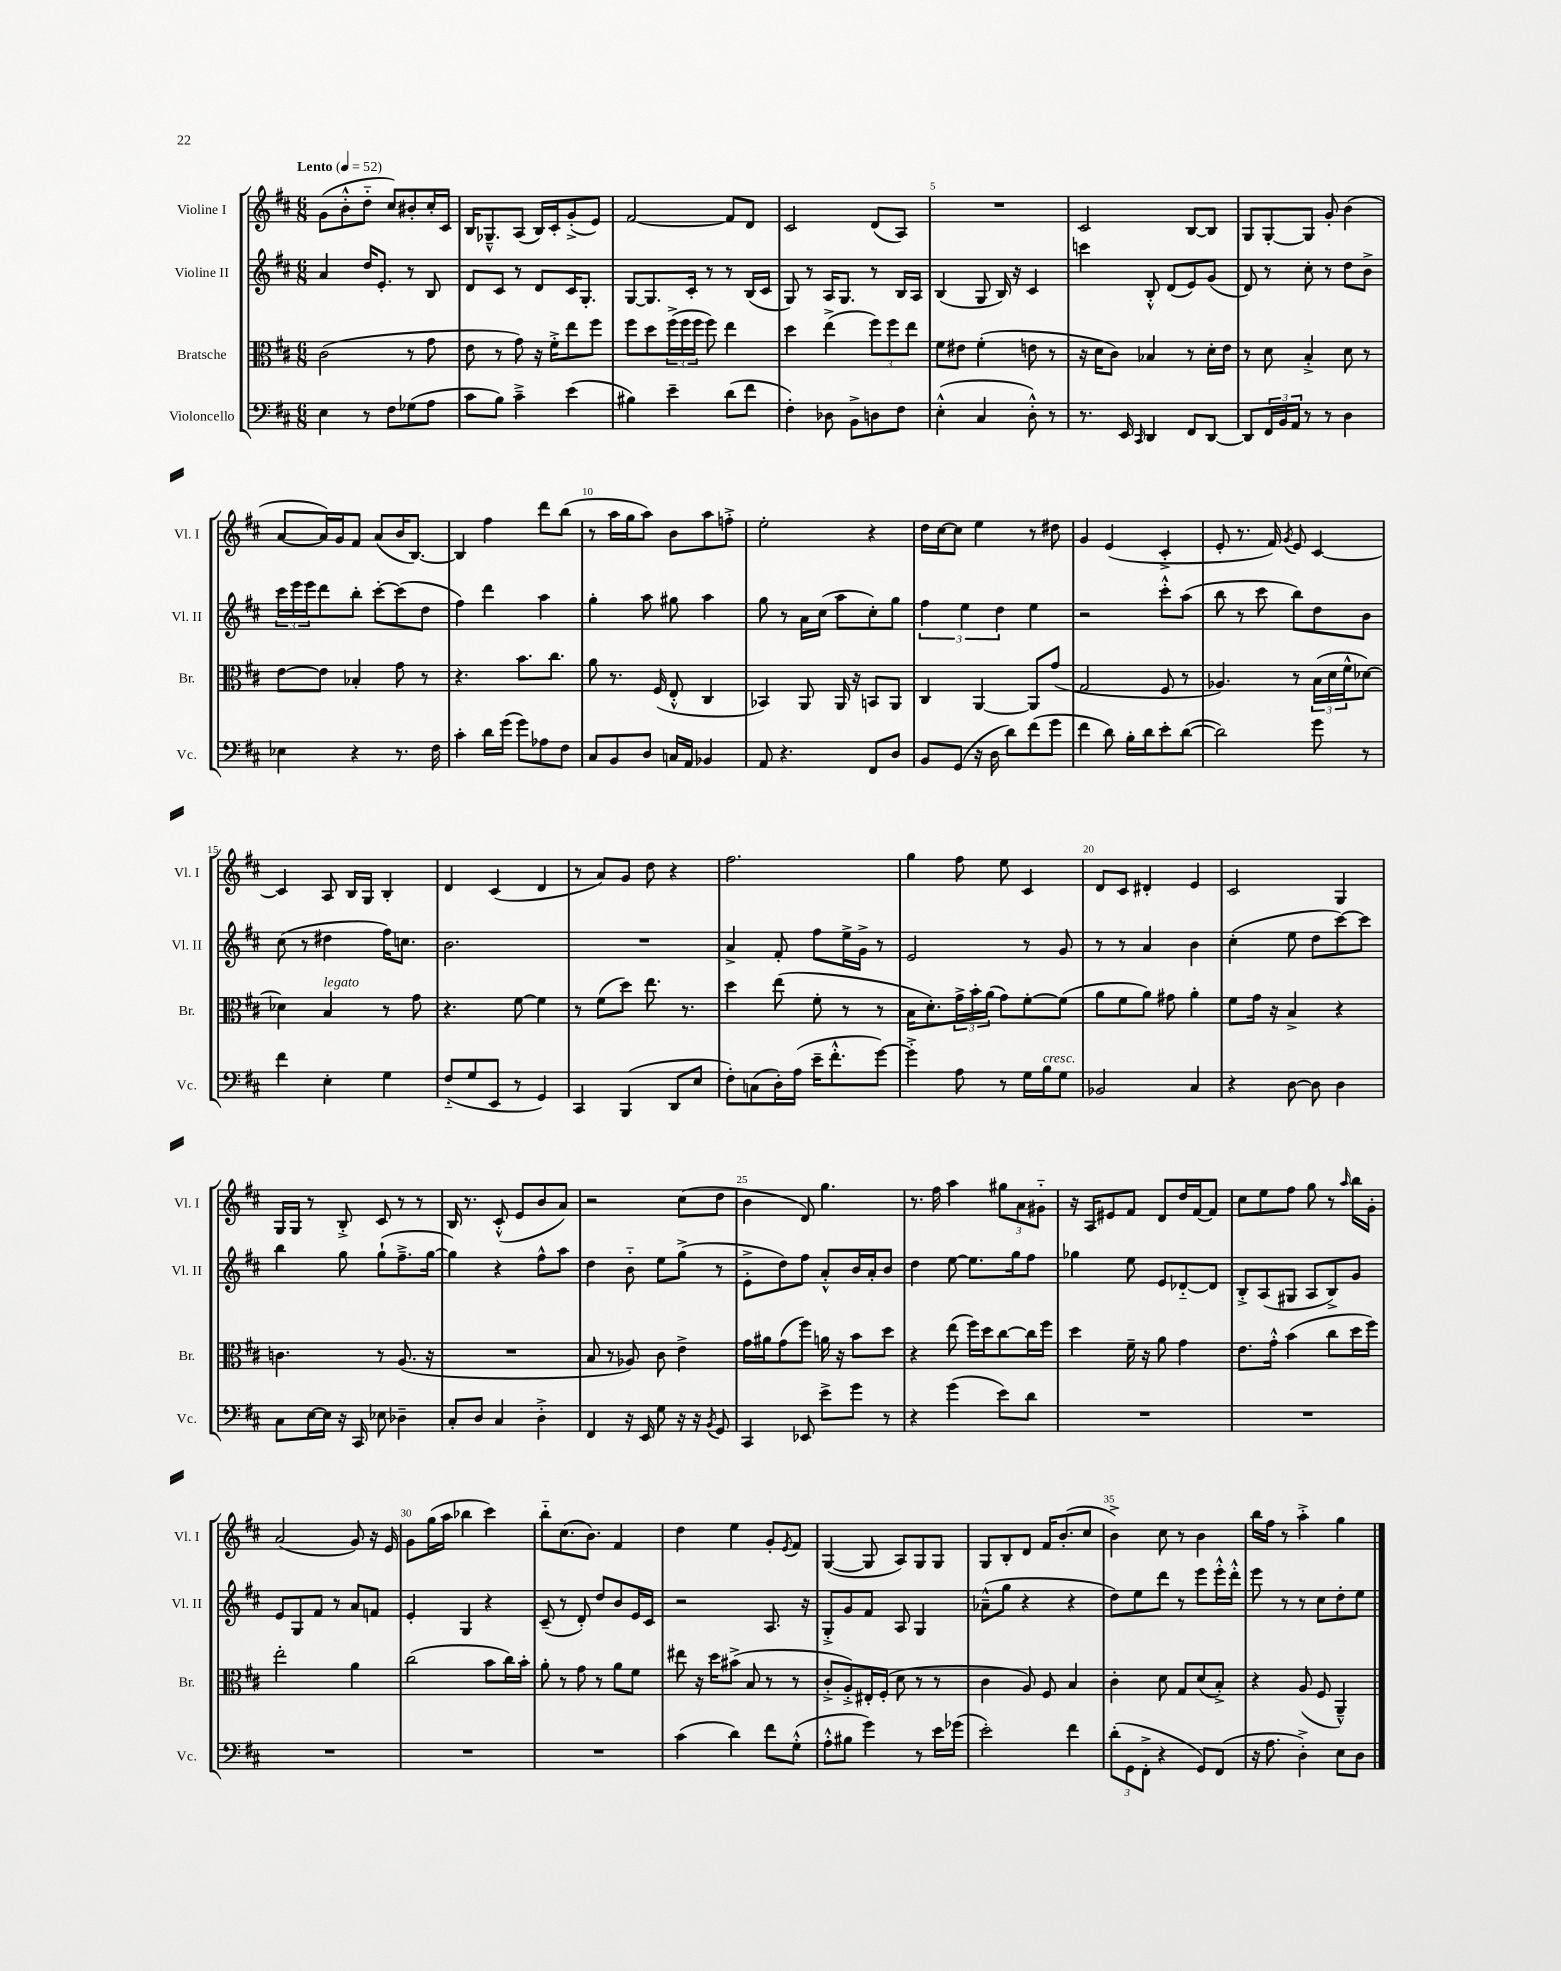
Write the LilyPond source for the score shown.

<<
\new StaffGroup <<
\new Staff = "s0" \with { instrumentName = "Violine I" shortInstrumentName = "Vl. I" } {
    \clef treble \key d \major \numericTimeSignature \time 6/8 \tempo "Lento" 4 = 52
    g'8( b'8-.-^ d''8-_ cis''8) bis'8-. cis''16-. cis'16 |
    b16 ges8.---^ a8( b16) cis'16-. g'8-.->( e'8) |
    fis'2~ fis'8 d'8 |
    cis'2 d'8( a8) |
    R2. |
    cis'2 b8~ b8 |
    g8 g8~-. g8 g'8-. b'4( |
    a'8~ a'16) g'16 fis'8 a'8( b'16 b8.~) |
    b4 fis''4 d'''8 b''8( |
    r8 a''16 g''16 a''8) b'8 a''8 f''8-.-> |
    e''2-. r4 |
    d''16 cis''16~ cis''8 e''4 r8 dis''8 |
    g'4 e'4( cis'4-.-> |
    e'8-. r8. fis'16) \acciaccatura { g'8 } e'8 cis'4~ |
    cis'4 a8 b16 g16 b4-. |
    d'4 cis'4( d'4 |
    r8 a'8) g'8 d''8 r4 |
    fis''2. |
    g''4 fis''8 e''8 cis'4 |
    d'8 cis'8 dis'4-. e'4 |
    cis'2 g4 |
    g16 g16 r8 b8-.-> cis'8 r8 r8 |
    b16 r8. cis'8-.-^( e'8 b'8 a'8) |
    r2 cis''8( d''8 |
    b'4 d'8) g''4. |
    r8. fis''16 a''4 \tuplet 3/2 { gis''8 a'8 gis'8-_ } |
    r16 a16 eis'8 fis'8 d'8 d''16 fis'16~ fis'8 |
    cis''8 e''8 fis''8 g''8 r8 \grace { a''16 } b''16 g'16-. |
    a'2( g'8) r16 e'16 |
    g'8 g''16( a''16 bes''4 cis'''4) |
    b''8-_ cis''8.( b'8.) fis'4 |
    d''4 e''4 g'8-. \acciaccatura { e'8 } fis'8 |
    g4~( g8 a8) g8 g8 |
    g8 b8-. d'8 fis'16 b'8.-.( cis''8 |
    b'4->) cis''8 r8 b'4 |
    b''16 fis''16 r8 a''4-.-> g''4 \bar "|." |
}
\new Staff = "s1" \with { instrumentName = "Violine II" shortInstrumentName = "Vl. II" } {
    \clef treble \key d \major \numericTimeSignature \time 6/8
    a'4 d''16 e'8.-. r8 b8 |
    d'8 cis'8 r8 d'8 cis'16 g8.-. |
    g8~ g8. cis'16-. r8 r8 b16( cis'16 |
    g8) r8 a16 g8. r8 b16 a16 |
    b4( g8 b16) r16 cis'4 |
    c'''4 b8-.-^ d'8( e'8) g'8( |
    d'8) r8 cis''8-. r8 d''8 b'8-> |
    \tuplet 3/2 { cis'''16 e'''16 e'''16 } d'''8 b''8-. cis'''8~-. cis'''8( d''8 |
    fis''4) d'''4 a''4 |
    g''4-. a''8 gis''8 a''4 |
    g''8 r8 a'16 cis''16( a''8 cis''8-.) g''8 |
    \tuplet 3/2 { fis''4 e''4 d''4 } e''4 |
    r2 cis'''8-.-^ a''8( |
    b''8 r8 cis'''8 b''8) d''8 b'8 |
    cis''8( r8 dis''4 fis''16) c''8. |
    b'2. |
    R2. |
    a'4-> fis'8-. fis''8 e''16-> g'16-> r8 |
    e'2 r8 g'8 |
    r8 r8 a'4 b'4 |
    cis''4-.( e''8 d''8 cis'''8~) cis'''8 |
    b''4 g''8 g''8-!( fis''8.---> g''16~ |
    g''4) r4 fis''8-^ a''8 |
    d''4 b'8-_ e''8 g''8->( r8 |
    e'8-.-> d''8) fis''8 a'8-.-^ b'16 a'16-. b'8 |
    d''4 e''8~ e''8. g''16 fis''8 |
    ges''4 e''8 e'8 des'8~-_ des'8 |
    b8-.-> a8( gis8 a8 b8->) g'8 |
    e'8 g8 fis'8 r8 a'8 f'8 |
    e'4-. g4 r4 |
    cis'8--( r8 d'8-.) d''8 b'8 e'16 cis'16 |
    r2 a8. r16 |
    g8-.-> g'8 fis'8 a8 g4 |
    aes'8---^( g''8 r4 r4 |
    d''8) e''8 d'''8 r8 e'''8 e'''16-.-^ d'''16-.-^ |
    e'''8 r8 r8 cis''8 d''8-. e''8 \bar "|." |
}
\new Staff = "s2" \with { instrumentName = "Bratsche" shortInstrumentName = "Br." } {
    \clef alto \key d \major \numericTimeSignature \time 6/8
    cis'2( r8 g'8 |
    e'8 r8 g'8) r16 fis'16-.-> e''8 fis''8 |
    fis''8 d''8 \tuplet 3/2 { fis''16->( fis''16 fis''16 } fis''8) e''4 |
    d''4 e''4->( \tuplet 3/2 { fis''8) fis''8 e''8 } |
    fis'8 eis'8 fis'4-.( e'8 r8 |
    r16 d'16 cis'8) bes4 r8 d'16-. e'16 |
    r8 d'8 b4-.-> d'8 r8 |
    e'8~ e'8 bes4-. g'8 r8 |
    r4. b'8. cis''8. |
    a'8 r8. fis16( e8-.-^ cis4 |
    bes,4) a,8 a,16 r16 b,8 a,8 |
    cis4 a,4~ a,8 g'8( |
    g2 fis8 r8 |
    aes4.) r8 \tuplet 3/2 { b16( d'16 fis'16-^ } des'8~) |
    des'4 b4^\markup { \italic "legato" } r8 g'8 |
    r4. fis'8~ fis'4 |
    r8 fis'8( d''8) e''8. r8. |
    d''4 e''8( fis'8-. r8 r8 |
    b16 d'8.-.) \tuplet 3/2 { g'16-> b'16-. a'16( } g'8) fis'8~-. fis'8( |
    a'8 fis'8 a'8) gis'8 a'4-. |
    fis'8 g'16 r16 b4-> r4 |
    c'4. r8 a8.( r16 |
    R2. |
    b8 r8 aes8) cis'8 e'4-> |
    g'16 ais'16 g'8( fis''8) a'16 r16 b'8 d''8 |
    r4 e''8( fis''16) d''16 cis''8~ cis''16 fis''16 |
    d''4 fis'16-- r16 a'8 g'4 |
    e'8. g'16-.-^ b'4( cis''8 d''16 fis''16) |
    e''2-. a'4 |
    cis''2( b'8 cis''16) b'16-. |
    a'8-. r8 g'8 r8 a'8 fis'8 |
    eis''8 r16 d''16 bis'8->( b8 r8 r8 |
    cis'8-.-> a8-.->) eis16-. fis16-.( d'8 r8 r8 |
    cis'4 a8) fis8 b4 |
    cis'4-. d'8 g8 d'8( b8-.->) |
    r4 a8( fis8 a,4---^) \bar "|." |
}
\new Staff = "s3" \with { instrumentName = "Violoncello" shortInstrumentName = "Vc." } {
    \clef bass \key d \major \numericTimeSignature \time 6/8
    e4 r8 fis8 ges8( a8 |
    cis'8 b8) cis'4---> e'4( |
    bis4) e'4-- d'8( fis'8 |
    fis4-.) des8 b,8-> d8 fis8 |
    e4-.-^( cis4 d8-.-^) r8 |
    r8. e,16 \grace { cis,16 } d,4 fis,8 d,8~ |
    d,8 \tuplet 3/2 { fis,16 b,16 a,16 } r8 r8 d4 |
    ees4 r4 r8. fis16 |
    cis'4-. d'16 g'16( g'8) aes8 fis8 |
    cis8 b,8 d8 c16 a,16 bes,4 |
    a,8 r4. fis,8 d8 |
    b,8 g,8( r16 d16 d'8) fis'8( g'8 |
    fis'4 d'8) b16-. d'16 e'8-. d'8~( |
    d'2) g'8 r8 |
    fis'4 e4-. g4 |
    fis8-_( g8 e,8 r8 g,4) |
    cis,4 b,,4( d,8 e8 |
    fis8-.) c8( d16-.) a16( e'16-- fis'8.-.-^ g'8~) |
    g'4-.-> a8 r8 g16 b16^\markup { \italic "cresc." } g8 |
    bes,2 cis4 |
    r4 d8~ d8 d4 |
    cis8 e16~ e16 r16 cis,16 ees8 des4-- |
    cis8-. d8 cis4 d4-.-> |
    fis,4 r16 e,16 g8 r16 r16 \acciaccatura { b,8 } g,8 |
    cis,4 ees,8 e'8-> g'8 r8 |
    r4 g'4( e'8) d'8 |
    R2. |
    R2. |
    R2. |
    R2. |
    R2. |
    cis'4( d'4) fis'8 g8-.-^( |
    a8-.-^ bis8 g'4) r8 e'16 ges'16( |
    e'2-.) fis'4 |
    \tuplet 3/2 { d'8-.( g,8 fis,8-.-> } r4 g,8) fis,8( |
    r16 a8. d4-.->) e8 d8 \bar "|." |
}
>>
>>
\layout { \context { \Score \override BarNumber.break-visibility = ##(#f #t #t) barNumberVisibility = #(every-nth-bar-number-visible 5) } }
